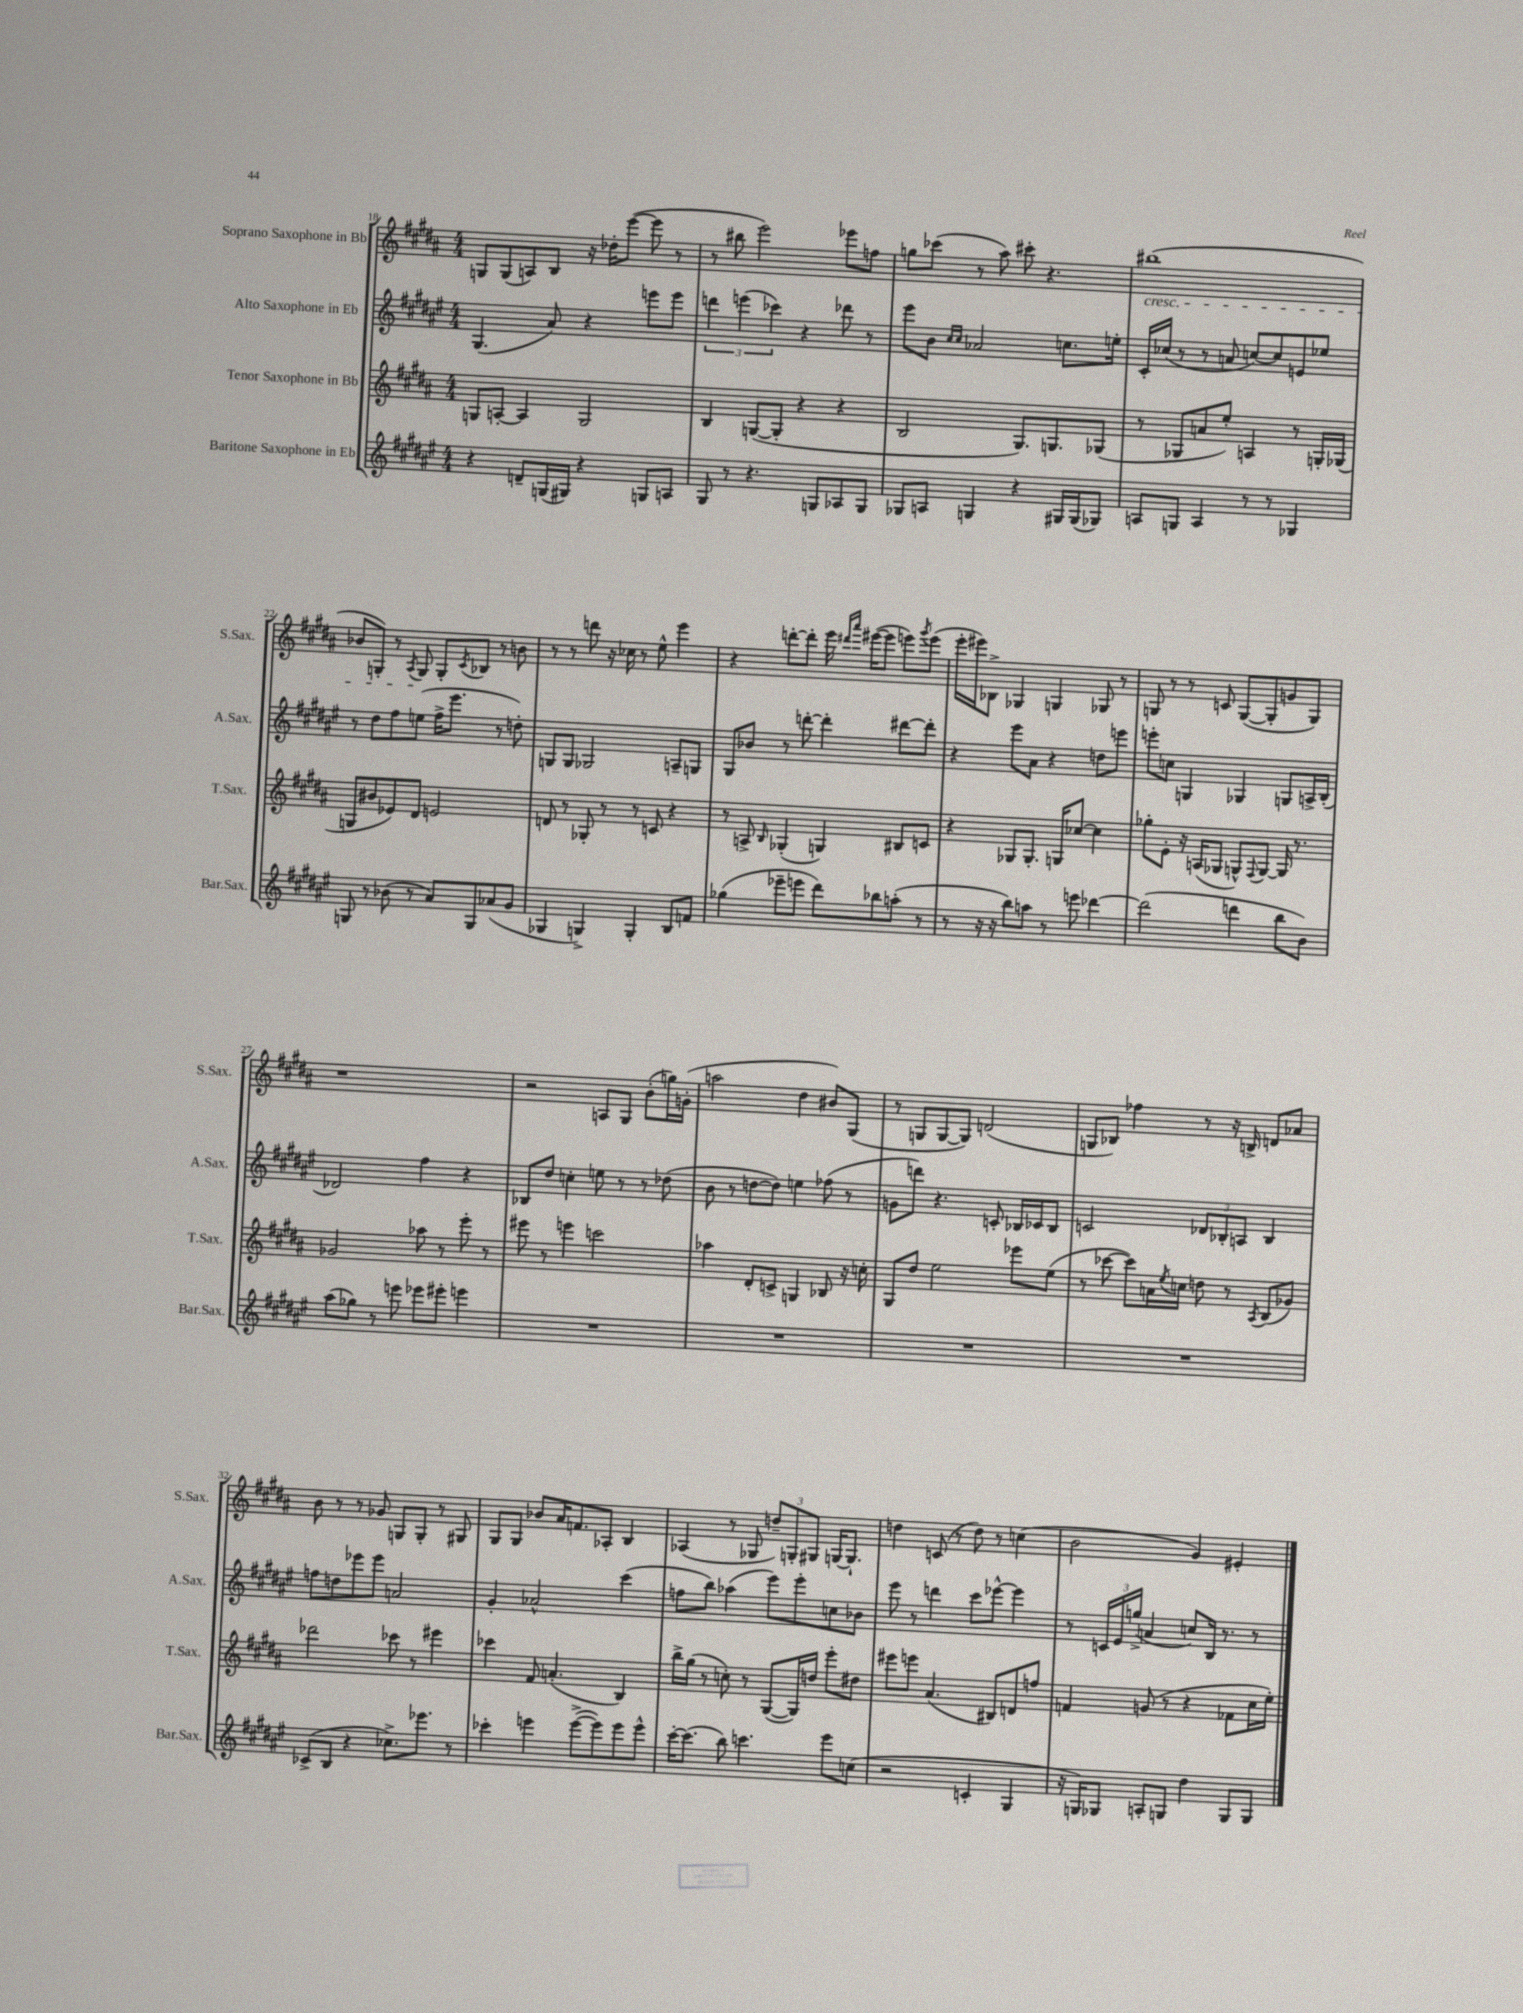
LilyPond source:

<<
\new StaffGroup <<
\new Staff = "s0" \with { instrumentName = "Soprano Saxophone in Bb" shortInstrumentName = "S.Sax." } {
    \clef treble \key b \major \numericTimeSignature \time 4/4
    g8 g8( a8) b8 r16 des''16-. e'''8~( e'''8 r8 |
    r8 bis''8 e'''2) ees'''8 f''8 |
    g''8 ces'''8( r8 ais''8) cis'''8-. r4. |
    bis''1\cresc( |
    bes'8 g8-.) r8 \acciaccatura { ais8 } g8\! g8-. \acciaccatura { cis'8 } bes8 r8 b'8 |
    r8 r8 d'''8 r16 ces''16 r8 e''8-^ e'''4 |
    r4 d'''8~-. d'''8-. e'''16 \grace { dis'''16 ais'''16 } eis'''16~( eis'''8 e'''8) \acciaccatura { gis'''8 } e'''8( |
    e'''16-. eis'''16) bes8-> ges4 g4 ges8 r8 |
    g8 r8 r8 c'8 g8~( g8-. g'8 g8) |
    r1 |
    r2 a8 gis8 b'8-.( g''16) g'16-.( |
    a''2 dis''4 bis'8) gis8( |
    r8 g8 g8~ g8) d'2( |
    g8 bes8) fes''4 r8 r16 b16-> d'8 aes'8 |
    b'8 r8 r8 ges'8 g8 g8-. r8 gis8 |
    gis8 gis8 bes'8 ais'16 f'8. aes8-. b4 |
    aes4( r8 ges8 \tuplet 3/2 { d''8--) g8-. gis8 } g16~ g8.-! |
    d''4 c'8( r8 d''8) r8 c''4( |
    b'2 gis'4) eis'4-. \bar "|." |
}
\new Staff = "s1" \with { instrumentName = "Alto Saxophone in Eb" shortInstrumentName = "A.Sax." } {
    \clef treble \key fis \major \numericTimeSignature \time 4/4
    gis4.( ais'8) r4 e'''8 e'''8 |
    \tuplet 3/2 { d'''4 e'''4( ces'''4) } r4 des'''8 r8 |
    eis'''8 b'8 \grace { cis''16 cis''16 } aes'2 c''8. e''16-. |
    cis'16-. ces''16( r8 r8 a'8 c''8~) c''8 e'8 ees''8 |
    r8 dis''8 fis''8 e''8( fis''16-> eis'''8. r8 d''8-.) |
    g8 g8 ges2 a8-- g8 |
    gis8 bes'8 r8 d'''8~-. d'''4-. dis'''8~ dis'''8-. |
    r4 eis'''8 ais'8 r4 d''8 e'''8 |
    e'''8-. c''8 g4 ges4 g8 a16-> b16-.( |
    des'2) fis''4 r4 |
    bes8 dis''8 c''4-. e''8 r8 r8 des''8( |
    b'8 r8 d''8~ d''8) e''4 fes''8( r8 |
    g'8 d'''8) r4. c'8-. bes16 ces'16 bes8 |
    c'2 \tuplet 3/2 { des'8 bes8-. a8 } bes4 |
    f''8 d''8 ees'''8 ees'''8 a'2 |
    gis'4-. aes'2-^ cis'''4( |
    f''8 b''8) aes''4( eis'''8) eis'''8-. c''8 bes'8 |
    eis'''8 r8 d'''4 cis'''8 ees'''8~-^ ees'''4 |
    r8 \tuplet 3/2 { c'16 eis'16 g''16->( } a'4 c''8) b16 r8. r8 \bar "|." |
}
\new Staff = "s2" \with { instrumentName = "Tenor Saxophone in Bb" shortInstrumentName = "T.Sax." } {
    \clef treble \key b \major \numericTimeSignature \time 4/4
    g8 a8~-. a4 g2 |
    b4 g8~( g8-. r4 r4 |
    b2 gis8.) g8. ges8( |
    r8 ges8 a'8 e''8-.) a4 r8 g16-. ges16( |
    g8 bis'8 ees'8) dis'8 e'2 |
    d'8 r8 ges8-. r8 r8 c'8 r4 |
    r8 a8-> \grace { b16 } ges4-.( g4) bis8 c'8 |
    r4 ges8 ges8.-. g16 ces''8~ ces''4 |
    ges''8-. e'8-. r16 a16( ges8 g8-^) \appoggiatura { fis8 } g8~ g16 r8. |
    ges'2 aes''8 r8 e'''8-. r8 |
    eis'''8 r8 e'''4 c'''2 |
    aes''4 dis'8-. c'8-> g4 bes8 r16 c''16-. |
    gis8 dis''8 e''2 ees'''8 e''8( |
    r8 ces'''8~ ces'''8) a'16 \acciaccatura { e''8 } c''16 d''8 r8 \acciaccatura { ais8 } b8( ges'8) |
    des'''2 ces'''8 r8 eis'''4 |
    ces'''4 fis'8 a'4.-.( b4) |
    b''16-> gis''16( r8 c''8-.) r8 gis8~( gis16) d''16 e'''8-. dis''8 |
    eis'''8 e'''8 ais'4.( bis8) d'8 f''8 |
    f'4 g'8( r8 r4 fes'8 cis''16 e''16-.) \bar "|." |
}
\new Staff = "s3" \with { instrumentName = "Baritone Saxophone in Eb" shortInstrumentName = "Bar.Sax." } {
    \clef treble \key fis \major \numericTimeSignature \time 4/4
    r4 d'8-- g16( gis16) r4 g8 a8 |
    gis8 r8 r4. g8 aes8 g8 |
    ges8 a8 g4 r4 gis16 gis16( ges8) |
    a8 g8 a4 r8 r8 ges4 |
    g8 r8 bes'8( r8 ais'8) g8 aes'8( gis'8 |
    ges4 g4->) g4-. b8 f'8 |
    ges''4( ees'''8-- e'''8 dis'''8) bes''8 a''8-.( r8 |
    r8 r16 r16 b''8) a''8 r8 e'''8 des'''4~ |
    des'''2( d'''4 b''8 b'8) |
    ais''8( ges''8) r8 e'''8 ees'''8 eis'''8-. e'''4 |
    R1 |
    R1 |
    R1 |
    R1 |
    ces'8->( b8 r4 ces''8.->) ees'''8. r8 |
    ces'''4-. e'''4 e'''8~->( e'''8) e'''8 e'''8-^ |
    cis'''16~-. cis'''8.( b''8) c'''4. eis'''8 c''8( |
    r2 c'4-. gis4 |
    r16 g16) ges8 a8-. g8 dis''4 g8 g8 \bar "|." |
}
>>
>>
\layout { \context { \Score currentBarNumber = #18 } }
